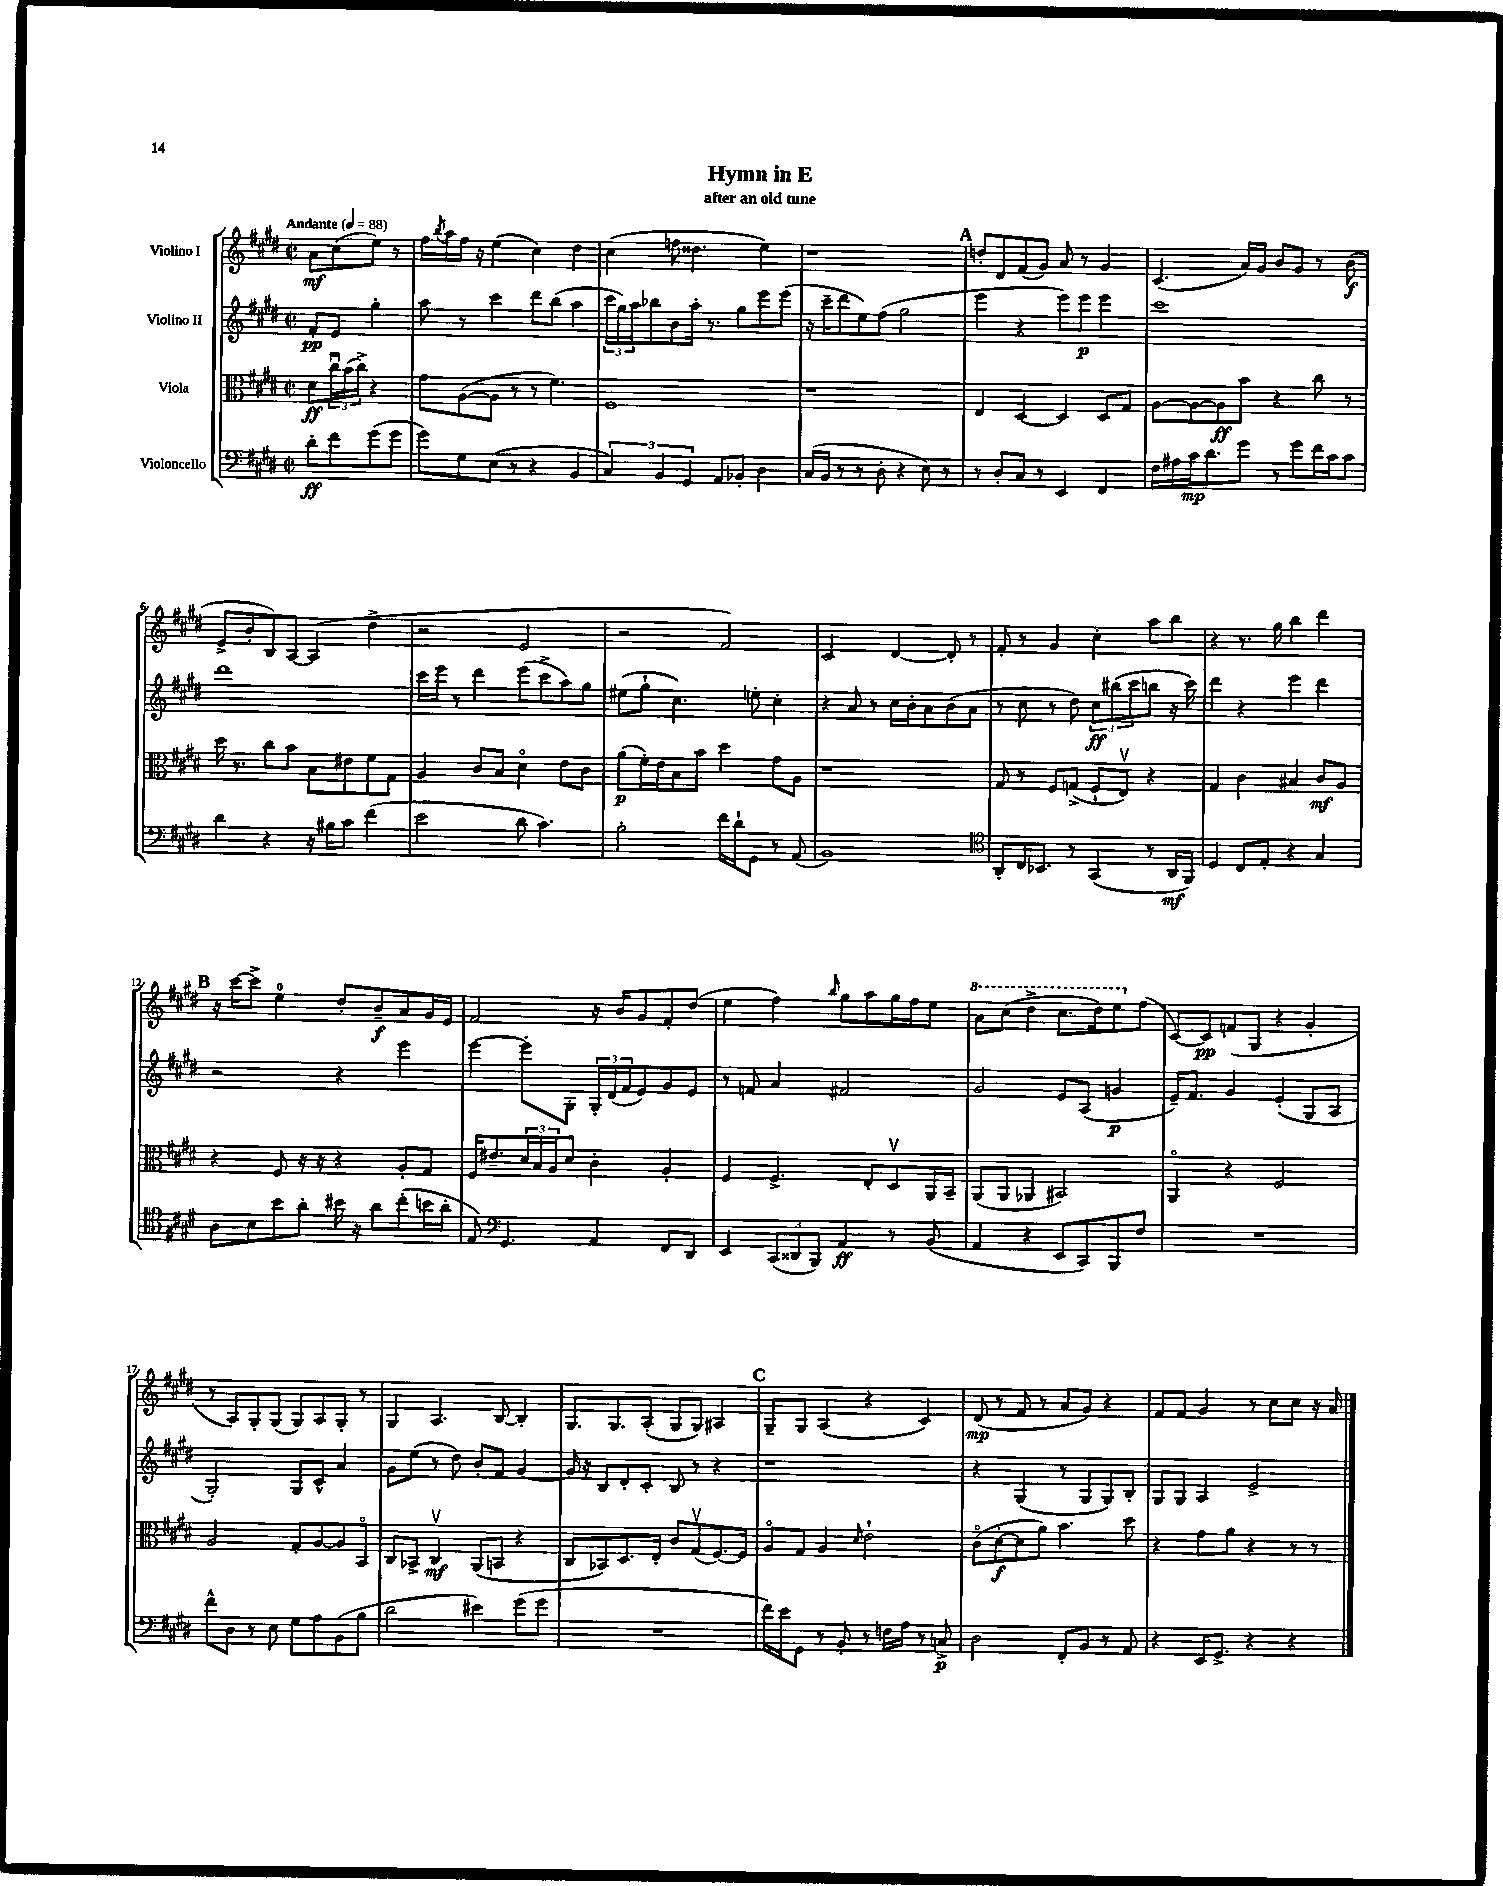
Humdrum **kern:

**kern	**dynam	**kern	**dynam	**kern	**dynam	**kern	**dynam
*part4	*part4	*part3	*part3	*part2	*part2	*part1	*part1
*staff4	*staff4	*staff3	*staff3	*staff2	*staff2	*staff1	*staff1
*I"Violoncello	*	*I"Viola	*	*I"Violino II	*	*I"Violino I	*
*clefF4	*	*clefC3	*	*clefG2	*	*clefG2	*
*k[f#c#g#d#]	*	*k[f#c#g#d#]	*	*k[f#c#g#d#]	*	*k[f#c#g#d#]	*
*M2/2	*	*M2/2	*	*M2/2	*	*M2/2	*
*met(c|)	*	*met(c|)	*	*met(c|)	*	*met(c|)	*
*MM88	*	*MM88	*	*MM88	*	*MM88	*
=	=	=	=	=	=	=	=
!	!	!	!	!	!	!LO:TX:a:B:t=Andante	!
8d#'\L	ff	8d#\L	ff	8f#'/L	pp	8a\L	mf
8f#\	.	24cc#u\L	.	8e/J	.	(8cc#\	.
.	.	(24b\	.	.	.	.	.
.	.	24cc#^\JJ)	.	.	.	.	.
(8g#\	.	4r	.	4gg#'\	.	8ee\J)	.
8g#\J	.	.	.	.	.	8r	.
=1	=1	=1	=1	=1	=1	=1	=1
8g#\L)	.	8g#\L	.	8aa\	.	16ff#\LL	.
.	.	.	.	.	.	8qbb/	.
.	.	.	.	.	.	16aa\	.
8G#\	.	([8A\	.	8r	.	16ff#\JJ	.
.	.	.	.	.	.	16r	.
(8E\J	.	8A\J]	.	4ccc#\	.	(4ee\	.
8r	.	8r	.	.	.	.	.
4r	.	8r	.	8ddd#\L	.	4cc#\)	.
.	.	4.f#\)	.	(8bb\J	.	.	.
4BB/	.	.	.	4aa\	.	4dd#\	.
=2	=2	=2	=2	=2	=2	=2	=2
6C#/)	.	1F#	.	24ccc#\LL	.	(4cc#\	.
.	.	.	.	24gg#\)	.	.	.
.	.	.	.	24aa\J	.	.	.
.	.	.	.	8bb-X\	.	.	.
6BB/	.	.	.	.	.	.	.
.	.	.	.	8b\	.	8ffn\	.
6GG#/	.	.	.	.	.	.	.
.	.	.	.	16aa'\Jk	.	4.dd##X\	.
.	.	.	.	8.r	.	.	.
8AA/L	.	.	.	.	.	.	.
8BB-X'/J	.	.	.	8gg#\L	.	.	.
4D#\	.	.	.	8eee\	.	4ee\)	.
.	.	.	.	(8eee\J	.	.	.
=3	=3	=3	=3	=3	=3	=3	=3
(16C#/LL	.	1r	.	16r	.	1r	.
16BB/JJ	.	.	.	16ccc#~\KL	.	.	.
8r	.	.	.	8ddd#\	.	.	.
8r	.	.	.	8ee\)	.	.	.
8D#'\	.	.	.	(8ff#\J	.	.	.
4r	.	.	.	2gg#\	.	.	.
8E\)	.	.	.	.	.	.	.
8r	.	.	.	.	.	.	.
!!LO:REH:place=s1:t=A
=4	=4	=4	=4	=4	=4	=4	=4
8r	.	4E/	.	4eee\	.	8ddn'/L	.
8D#'/L	.	.	.	.	.	8d#/	.
8C#/J	.	[4D#/	.	4r	.	(8f#/	.
8r	.	.	.	.	.	8g#/J)	.
4EE/	.	4D#/]	.	8eee\L)	.	8a/	.
.	.	.	.	8eee\J	p	8r	.
4FF#/	.	8D#/L	.	4eee\	.	4g#/	.
.	.	8G#/J	.	.	.	.	.
=5	=5	=5	=5	=5	=5	=5	=5
16F#\LL	.	[8A\L	.	1ccc#	.	(4.c#/	.
16A#X\	.	.	.	.	.	.	.
16c#\J	mp	8A\_	.	.	.	.	.
8.d#\	.	.	.	.	.	.	.
.	.	8A\]	ff	.	.	.	.
8g#\J	.	8b\J	.	.	.	16a/LL)	.
.	.	.	.	.	.	16g#/JJ	.
8r	.	4r	.	.	.	8b/L	.
8g#\L	.	.	.	.	.	8g#/J	.
16f#\L	.	8cc#\	.	.	.	8r	.
16c#\J	.	.	.	.	.	.	.
8c#\J	.	8r	.	.	.	(8b\	f
!!LO:LB:g=z
=6	=6	=6	=6	=6	=6	=6	=6
4d#\	.	16dd#\	.	1ddd#	.	8e^/L	.
.	.	8.r	.	.	.	.	.
.	.	.	.	.	.	8b'/	.
4r	.	8cc#\L	.	.	.	8B/)	.
.	.	8b\J	.	.	.	[8A/J	.
16r	.	8B\L	.	.	.	(4A/]	.
16B#X\KL	.	.	.	.	.	.	.
8c#\J	.	8e#X\	.	.	.	.	.
(4f#\	.	8f#\	.	.	.	4dd#^\	.
.	.	8G#\J	.	.	.	.	.
=7	=7	=7	=7	=7	=7	=7	=7
2e\	.	4A/	.	16ccc#\LL	.	2r	.
.	.	.	.	16eee\JJ	.	.	.
.	.	.	.	8r	.	.	.
.	.	8c#/L	.	4ddd#\	.	.	.
.	.	8B/J	.	.	.	.	.
8d#\	.	4d#\	.	(8eee\L	.	2e/	.
4.c#\)	.	.	.	8ccc#^\	.	.	.
.	.	8e\L	.	8aa\)	.	.	.
.	.	8c#\J	.	8gg#\J	.	.	.
=8	=8	=8	=8	=8	=8	=8	=8
2B'\	.	(8a\L	p	(8ee#X\L	.	2r	.
.	.	16f#'\L)	.	8gg#`\J	.	.	.
.	.	16e\J	.	.	.	.	.
.	.	8B\	.	4.cc#\)	.	.	.
.	.	8b\J	.	.	.	.	.
16f#\LL	.	4dd#\	.	.	.	2f#/)	.
16d#`\J	.	.	.	.	.	.	.
8GG#\J	.	.	.	8een'\	.	.	.
8r	.	8g#\L	.	4cc#'\	.	.	.
(8AA/	.	8A\J	.	.	.	.	.
=9	=9	=9	=9	=9	=9	=9	=9
1BB)	.	1r	.	4r	.	2c#/	.
.	.	.	.	8a/	.	.	.
.	.	.	.	8r	.	.	.
.	.	.	.	16cc#\LL	.	[4d#/	.
.	.	.	.	16b'\J	.	.	.
.	.	.	.	8a\	.	.	.
.	.	.	.	(8b\	.	8d#'/]	.
.	.	.	.	8a\J	.	8r	.
=10	=10	=10	=10	=10	=10	=10	=10
*clefC4	*	*	*	*	*	*	*
8AA'/L	.	8G#/	.	8r	.	8f#'/	.
16C#/K	.	8r	.	8cc#\	.	8r	.
8.BB-X/J	.	.	.	.	.	.	.
.	.	8F#/L	.	8r	.	4g#/	.
8r	.	(8Gn^/J	.	8dd#\)	.	.	.
(4GG#/	.	8F#`/L	.	12cc#\L	ff	4cc#'\	.
.	.	.	.	(12bb#X\	.	.	.
.	.	8Ev/J)	.	.	.	.	.
.	.	.	.	12ccc#\	.	.	.
8r	.	4r	.	8bbn\J	.	8aa\L	.
16AA/LL	mf	.	.	16r	.	8bb\J	.
16FF#/JJ)	.	.	.	16ccc#\)	.	.	.
=11	=11	=11	=11	=11	=11	=11	=11
4D#/	.	4G#/	.	4ddd#\	.	4r	.
8C#/L	.	4c#\	.	4r	.	8.r	.
8E'/J	.	.	.	.	.	.	.
.	.	.	.	.	.	16gg#\	.
4r	.	4B#X/	.	4eee\	.	4bb\	.
4G#/	.	8c#/L	mf	4ddd#\	.	4ddd#\	.
.	.	8A/J	.	.	.	.	.
!!LO:LB:g=z
!!LO:REH:place=s1:t=B
=12	=12	=12	=12	=12	=12	=12	=12
8A\L	.	4r	.	2r	.	16r	.
.	.	.	.	.	.	[16ccc#\KL	.
8B\	.	.	.	.	.	8ccc#^\J]	.
8b\	.	8F#/	.	.	.	4ee\	.
8a'\J	.	16r	.	.	.	.	.
.	.	16r	.	.	.	.	.
16b#X\	.	4r	.	4r	.	8dd#'/L	.
16r	.	.	.	.	.	.	.
8a\L	.	.	.	.	.	8b~/	f
(8cc#'\	.	8A'/L	.	4eee\	.	8a/	.
16bn\L	.	8G#/J	.	.	.	16g#/L	.
16a'\JJ	.	.	.	.	.	16e/JJ	.
=13	=13	=13	=13	=13	=13	=13	=13
8E/)	.	16F#/KL	.	[4eee\	.	2f#/	.
.	.	8.e#X~/	.	.	.	.	.
*clefF4	*	*	*	*	*	*	*
4.GG#/	.	.	.	.	.	.	.
.	.	24d#/L	.	8eee'\L]	.	.	.
.	.	24B/	.	.	.	.	.
.	.	24A/J	.	.	.	.	.
.	.	8d#/J	.	8G#'\J	.	.	.
4AA/	.	4c#'\	.	24G#'/LL	.	16r	.
.	.	.	.	(24d#/	.	.	.
.	.	.	.	.	.	16b/KL	.
.	.	.	.	24f#/J	.	.	.
.	.	.	.	8e/)	.	8g#/	.
8FF#/L	.	4A'/	.	8g#/	.	8f#'/	.
8DD#/J	.	.	.	8e/J	.	(8dd#/J	.
=14	=14	=14	=14	=14	=14	=14	=14
4EE/	.	4F#/	.	8r	.	4ee\	.
.	.	.	.	8fn/	.	.	.
(12CC#/L	.	4.F#^/	.	4a/	.	4ff#\)	.
12DD##X/	.	.	.	.	.	.	.
12BBB/J)	.	.	.	.	.	.	.
.	.	.	.	.	.	16qqbb/	.
4AA/	ff	.	.	2f#X/	.	8gg#\L	.
.	.	8E'/L	.	.	.	8aa\	.
8r	.	8D#v/	.	.	.	16gg#\L	.
.	.	.	.	.	.	16ff#\J	.
(8BB/	.	16AA/L	.	.	.	8ee\J	.
.	.	16BB~/JJ	.	.	.	.	.
=15	=15	=15	=15	=15	=15	=15	=15
*	*	*	*	*	*	*8va	*
4AA/	.	(8AA/L	.	2g#/	.	8aa\L	.
.	.	8AA/J	.	.	.	(8ccc#\J	.
4r	.	4AA-X/	.	.	.	4ddd#^\	.
8EE/L	.	2BB#X/)	.	8e/L	.	8.ccc#\L	.
8CC#/)	.	.	.	(8A/J	.	.	.
.	.	.	.	.	.	16ddd#\k)	.
8BBB/	.	.	.	4gn/	p	8eee\	.
*	*	*	*	*	*	*X8va	*
8F#/J	.	.	.	.	.	(8ff#\J	.
=16	=16	=16	=16	=16	=16	=16	=16
1r	.	4AA/	.	16e~/KL)	.	[8c#/L)	.
.	.	.	.	8.f#/J	.	.	.
.	.	.	.	.	.	8c#/]	pp
.	.	4r	.	4g#/	.	(8fn/	.
.	.	.	.	.	.	8G#/J	.
.	.	2F#/	.	(4e'/	.	4r	.
.	.	.	.	8G#/L	.	4g#'/	.
.	.	.	.	8A/J	.	.	.
!!LO:LB:g=z
=17	=17	=17	=17	=17	=17	=17	=17
8f#^^\L	.	2A/	.	2G#'/)	.	8r	.
8D#\J	.	.	.	.	.	8A/L)	.
8r	.	.	.	.	.	8G#'/	.
8E\	.	.	.	.	.	(8G#/J	.
8G#\L	.	8G#'/L	.	8G#/L	.	8G#/L)	.
8A\	.	[8A/	.	8c#^^/J	.	8A/	.
(8BB\	.	8A/]	.	4a/	.	8G#'/J	.
8B\J	.	8BB/J	.	.	.	8r	.
=18	=18	=18	=18	=18	=18	=18	=18
2d#\	.	8C#/L	.	8g#\L	.	4G#/	.
.	.	8BB-X^/J	.	(8ee\J	.	.	.
.	.	4C#v/	mf	8r	.	4.A/	.
.	.	.	.	8dd#\)	.	.	.
4e#X\)	.	(8AA/L	.	8b'/L	.	.	.
.	.	8BBn/J	.	8f#/J	.	[8B/	.
(8g#\L	.	4r	.	[4g#/	.	4B'/]	.
8g#\J	.	.	.	.	.	.	.
=19	=19	=19	=19	=19	=19	=19	=19
1r	.	8C#/L	.	16g#/]	.	8.G#/L	.
.	.	.	.	16r	.	.	.
.	.	8BB-X/)	.	8B/L	.	.	.
.	.	.	.	.	.	8.G#/	.
.	.	8.D#/	.	8d#'/	.	.	.
.	.	.	.	8c#'/J	.	(8A'/J	.
.	.	16E'/Jk	.	.	.	.	.
.	.	8c#/L	.	8B/	.	8G#/L	.
.	.	(8G#v/	.	8r	.	8G#/J)	.
.	.	[8.F#/)	.	4r	.	4A#X/	.
.	.	16F#/Jk]	.	.	.	.	.
!!LO:REH:place=s1:t=C
=20	=20	=20	=20	=20	=20	=20	=20
16f#\LL)	.	8A/L	.	1r	.	8G#~/L	.
16e\J	.	.	.	.	.	.	.
8GG#\J	.	8G#/J	.	.	.	8G#/J	.
8r	.	4A/	.	.	.	(4A/	.
8BB'/	.	.	.	.	.	.	.
.	.	16qqd#/	.	.	.	.	.
8r	.	2e`\	.	.	.	4r	.
16Fn\LL	.	.	.	.	.	.	.
16A\JJ	.	.	.	.	.	.	.
8r	.	.	.	.	.	4c#/)	.
8Cn^/	p	.	.	.	.	.	.
=21	=21	=21	=21	=21	=21	=21	=21
2D#\	.	(8c#\L	.	4r	.	(8d#/	mp
.	.	[8d#'\	f	.	.	8r	.
.	.	8d#\]	.	(4G#/	.	8f#/	.
.	.	8a\J)	.	.	.	8r	.
8FF#'/L	.	4.b\	.	8r	.	8a/L	.
8BB/J	.	.	.	8G#/L	.	8g#/J)	.
8r	.	.	.	8G#/)	.	4r	.
8AA/	.	8dd#\	.	8B'/J	.	.	.
=22	=22	=22	=22	=22	=22	=22	=22
4r	.	4r	.	8G#/L	.	8f#/L	.
.	.	.	.	8G#/J	.	8f#/J	.
16EE/KL	.	8g#\L	.	4A/	.	4g#/	.
8.GG#^/J	.	.	.	.	.	.	.
.	.	8a\J	.	.	.	.	.
4r	.	4r	.	2e^/	.	8r	.
.	.	.	.	.	.	8cc#\L	.
4r	.	8r	.	.	.	8cc#\J	.
.	.	8r	.	.	.	16r	.
.	.	.	.	.	.	16a/	.
==	==	==	==	==	==	==	==
*-	*-	*-	*-	*-	*-	*-	*-
